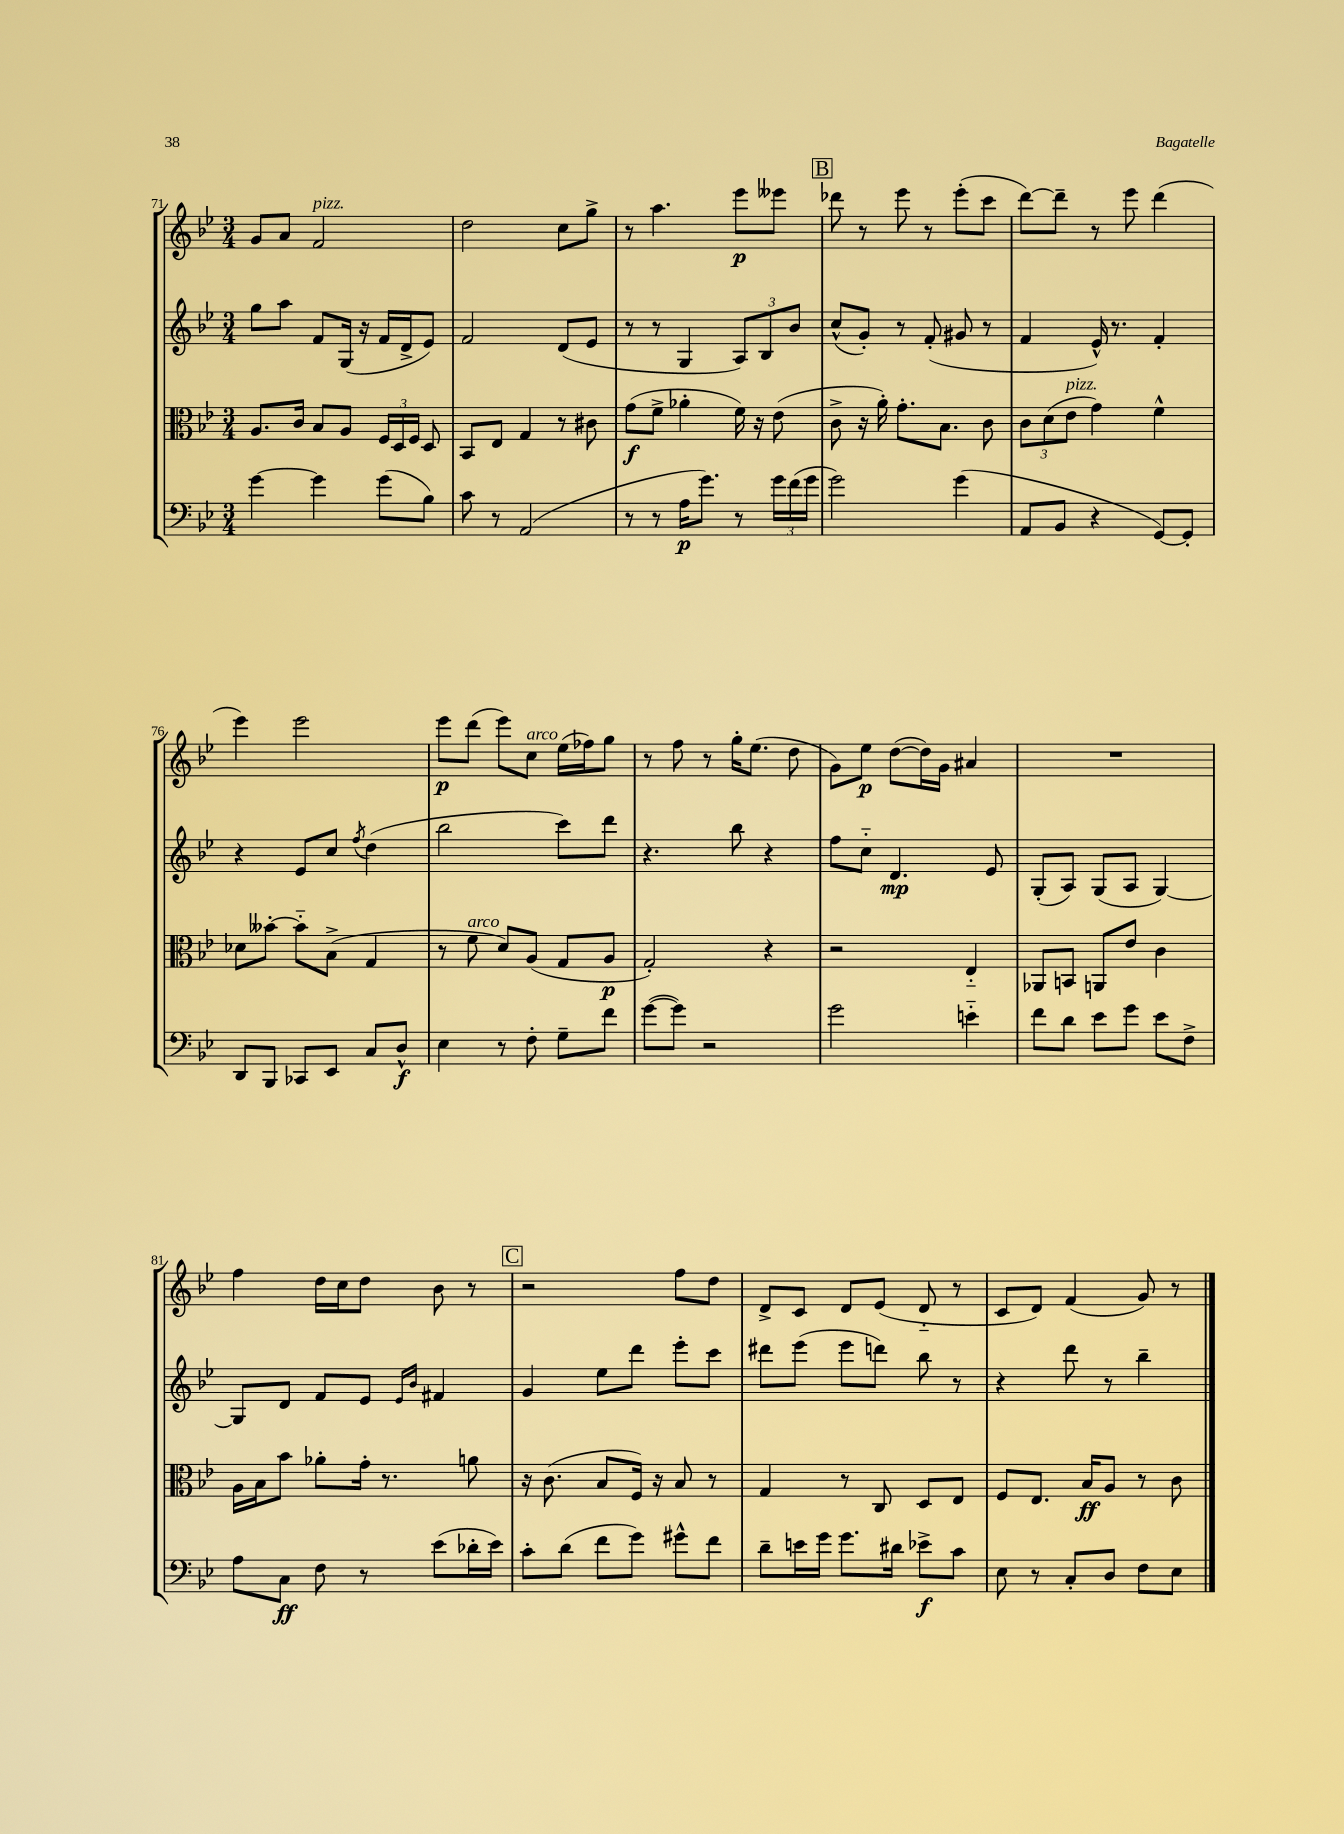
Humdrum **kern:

**kern	**kern	**kern	**kern
*staff4	*staff3	*staff2	*staff1
*clefF4	*clefC3	*clefG2	*clefG2
*k[b-e-]	*k[b-e-]	*k[b-e-]	*k[b-e-]
*M3/4	*M3/4	*M3/4	*M3/4
[4g	8.A	8gg	8g
.	.	8aa	8a
.	16c	.	.
4g]	8B-	8f	2f
.	8A	(16G	.
.	.	16r	.
(8g	24F	16f	.
.	24D	.	.
.	.	16d^	.
.	24F	.	.
8B-)	8D	8e-)	.
=	=	=	=
8c	8BB-	2f	2dd
8r	8E-	.	.
(2AA	4G	.	.
.	8r	(8d	8cc
.	8c#	8e-	8gg^
=	=	=	=
8r	(8g	8r	8r
8r	8f^	8r	4.aa
16A	4a-'	4G	.
8.g)	.	.	.
8r	16f)	12A)	8eee-
.	16r	.	.
.	.	12B-	.
24g	(8e-	.	8eee--
(24f	.	12b-	.
24g	.	.	.
=	=	=	=
2g)	8c^	(8cc^^	8ddd-
.	16r	8g')	8r
.	16a')	.	.
.	8.g'	8r	8eee-
.	.	(8f'	8r
.	8.B-	.	.
(4g	.	8g#	(8eee-'
.	8c	8r	8ccc
=	=	=	=
8AA	12c	4f	[8ddd)
.	(12d	.	.
8BB-	.	.	8ddd~]
.	12e-	.	.
4r	4g)	16e-^^)	8r
.	.	8.r	.
.	.	.	8eee-
[8GG)	4f^^	4f'	(4ddd
8GG']	.	.	.
=	=	=	=
8DD	8d-	4r	4eee-)
8BBB-	[8b--'	.	.
8CC-	8b--'~]	8e-	2eee-
8EE-	(8B-^	8cc	.
.	.	8qff	.
8C	4G	(4dd	.
8D^^	.	.	.
=	=	=	=
4E-	8r	2bb-	8eee-
.	8f	.	(8ddd
8r	8d)	.	8eee-)
8F'	(8A	.	8cc
8G~	8G	8ccc)	(16ee-
.	.	.	16ff-)
8f	8A	8ddd	8gg
=	=	=	=
([8g	2G')	4.r	8r
8g])	.	.	8ff
2r	.	.	8r
.	.	8bb-	16gg'
.	.	.	(8.ee-
.	4r	4r	.
.	.	.	8dd
=	=	=	=
2g	2r	8ff	8g)
.	.	8cc'~	8ee-
.	.	4.d	([8dd
.	.	.	16dd])
.	.	.	16g
4e'~	4E-'~	.	4a#
.	.	8e-	.
=	=	=	=
8f	8AA-	(8G'	2.r
8d	8BB	8A)	.
8e-	8AA	(8G	.
8g	8e-	8A	.
8e-	4c	[4G)	.
8F^	.	.	.
=	=	=	=
8A	16A	8G]	4ff
.	16B-	.	.
8C	8b-	8d	.
8F	8a-'	8f	16dd
.	.	.	16cc
8r	16g'	8e-	8dd
.	8.r	.	.
.	.	16qqe-	.
.	.	16qqb-	.
(8e-	.	4f#	8b-
16d-'	8a	.	8r
16e-)	.	.	.
=	=	=	=
8c'	16r	4g	2r
.	(8.c	.	.
(8d	.	.	.
8f	8B-	8ee-	.
8g)	16F)	8ddd	.
.	16r	.	.
8g#^^	8B-	8eee-'	8ff
8f	8r	8ccc	8dd
=	=	=	=
8d~	4G	8ddd#	8d^
16e	.	(8eee-	8c
16g	.	.	.
8.g	8r	8eee-	8d
.	8C	8ddd)	(8e-
16d#	.	.	.
8e-^	8D	8bb-	8d'~
8c	8E-	8r	8r
=	=	=	=
8E-	8F	4r	8c
8r	8.E-	.	8d)
8C'	.	8ddd	(4f
.	16B-	.	.
8D	8A	8r	.
8F	8r	4bb-~	8g)
8E-	8c	.	8r
==	==	==	==
*-	*-	*-	*-
